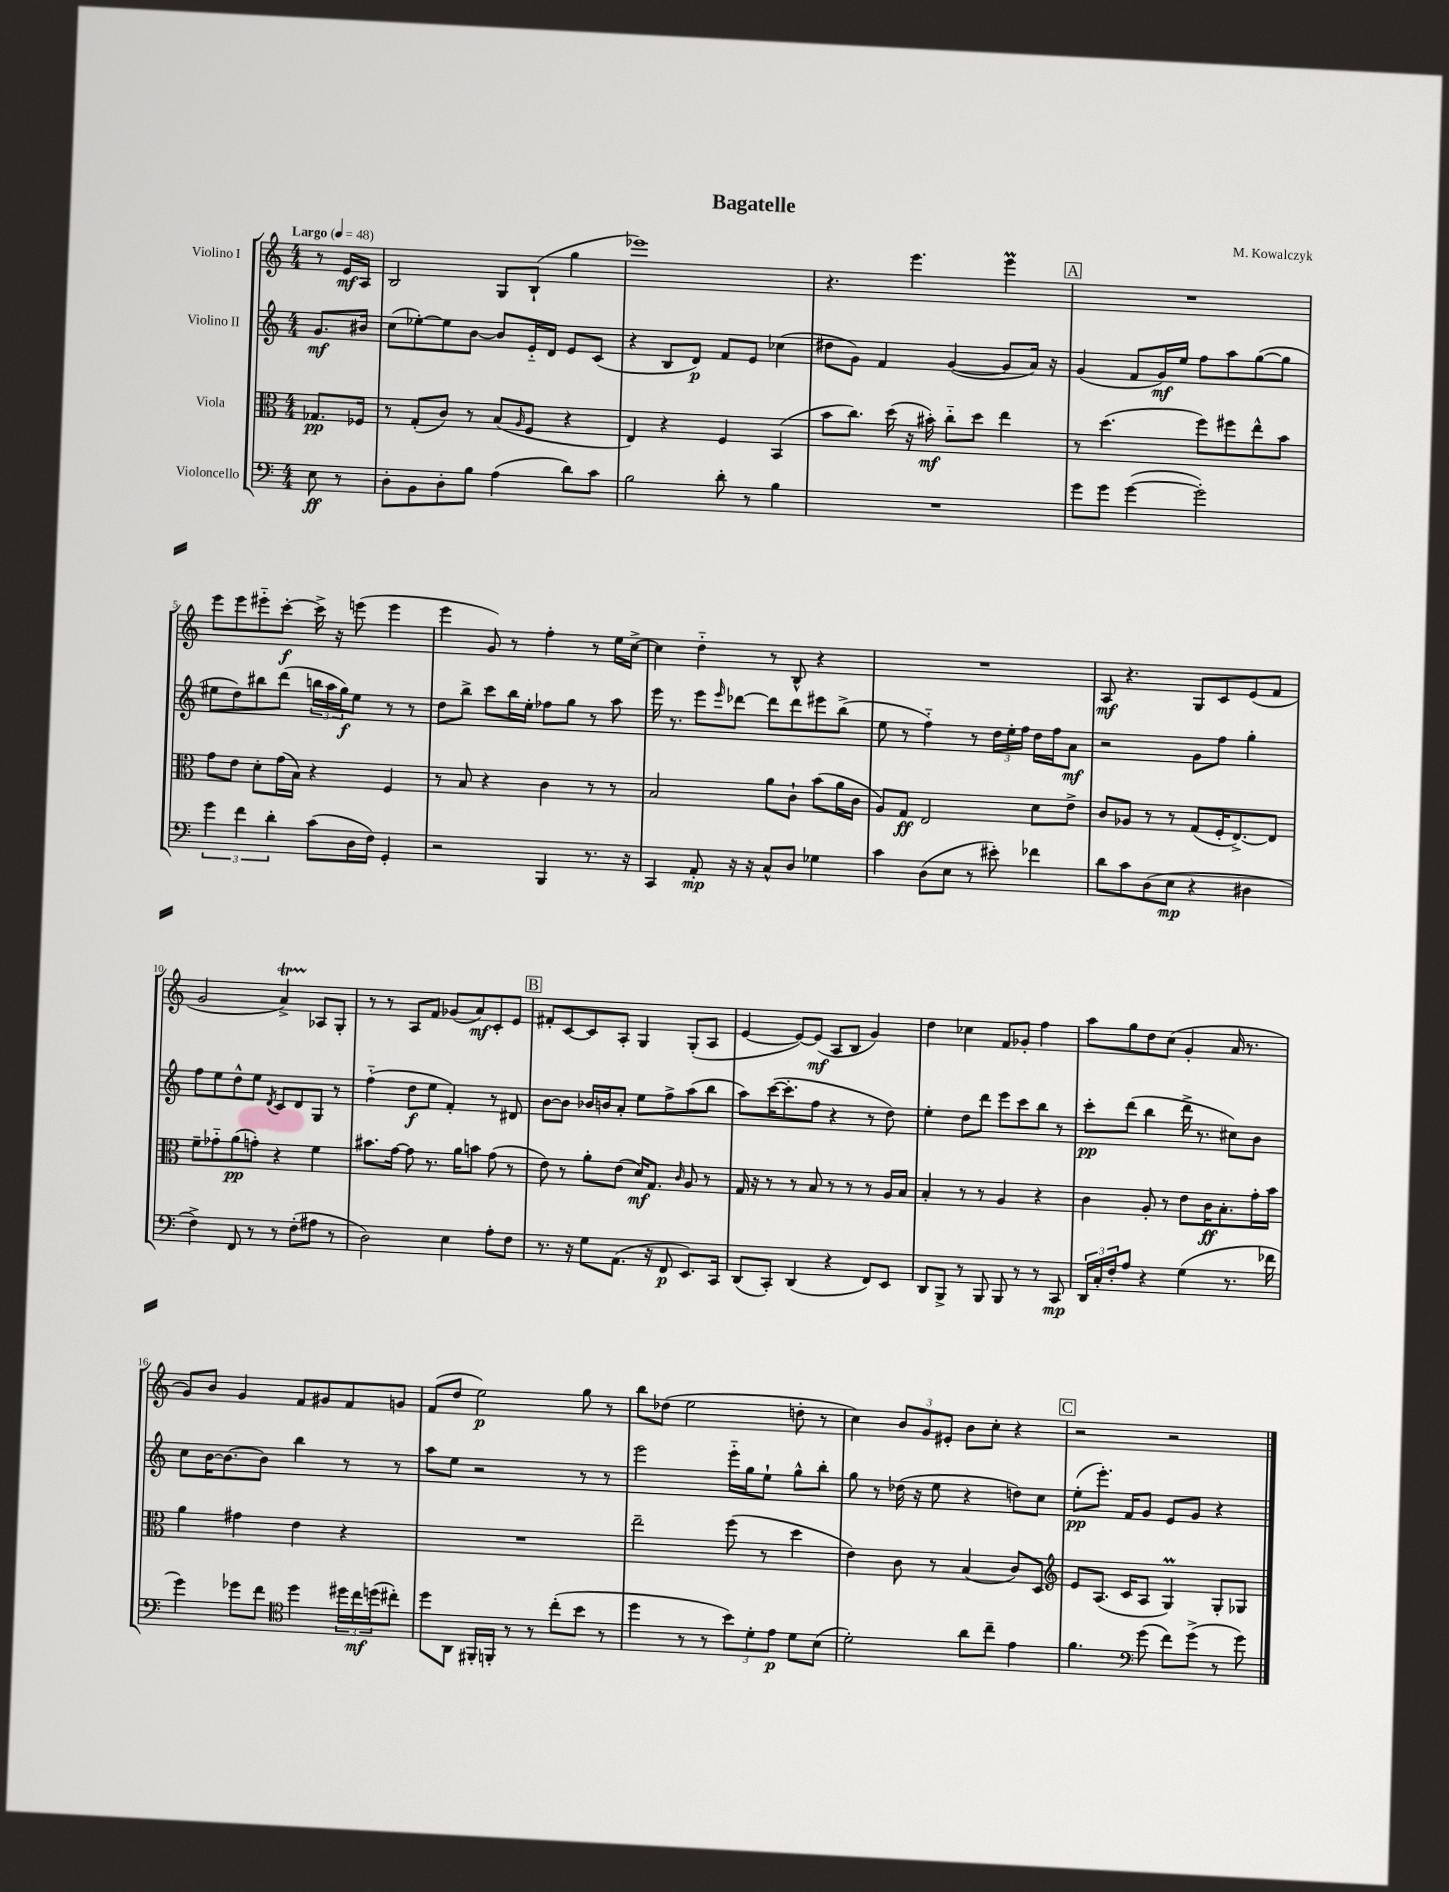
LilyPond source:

\header { title = "Bagatelle" composer = "M. Kowalczyk" }
<<
\new StaffGroup <<
\new Staff = "s0" \with { instrumentName = "Violino I" } {
    \clef treble \key c \major \numericTimeSignature \time 4/4 \partial 4 \tempo "Largo" 4 = 48
    r8 e'16\mf a16 |
    b2 g8 b8-!( g''4 |
    ees'''1) |
    r4. e'''4. e'''4\prall |
    \mark \markup { \box "A" } R1 |
    e'''8 e'''8 eis'''8-_ c'''8~-.\f c'''16-> r16 e'''8( e'''4 |
    e'''4 g'8) r8 f''4-. r8 e''16 c''16~-> |
    c''4 d''4-_ r8 b8-^ r4 |
    R1 |
    a8\mf r4. g8 c'8 e'8( f'8 |
    g'2 a'4->\startTrillSpan) aes8\stopTrillSpan g8-. |
    r8 r8 a8 f'8 ges'8( a'8\mf) c'8-. e'8 |
    \mark \markup { \box "B" } fis'8-. c'8~ c'8 a8-. g4 g8-.( a8 |
    e'4~ e'8~) e'8\mf( a8 b8 g'4) |
    d''4 ces''4 f'8 ges'8-. f''4 |
    a''8 g''8 d''8 c''8( g'4-. a'16 r8. |
    g'8) b'8 g'4 f'8 gis'8 f'8 g'8 |
    f'8( d''8 e''2\p) g''8 r8 |
    b''8 des''8( e''2 d''8-. r8 |
    c''4) \tuplet 3/2 { b'8 g'8 eis'8-. } b'8 c''8-. r4 |
    \mark \markup { \box "C" } r2 r2 \bar "|." |
}
\new Staff = "s1" \with { instrumentName = "Violino II" } {
    \clef treble \key c \major \numericTimeSignature \time 4/4 \partial 4
    g'8.\mf bis'16 |
    c''8( ees''8~-.) ees''8 b'8~ b'8 e'16-_ d'16 e'8 c'8( |
    r4 b8 d'8\p) f'8 e'8 ces''4( |
    dis''8 g'8) f'4 g'4~( g'8 a'16) r16 |
    \mark \markup { \box "A" } g'4( f'8 g'16\mf) e''16 f''8 a''8 g''8~( g''8 |
    eis''8 d''8) bis''8 d'''8( \tuplet 3/2 { b''16 a''16 g''16\f) } eis''8 r8 r8 |
    d''8 b''8-> c'''8 b''16 e''16-. fes''8 g''8 r8 a''8 |
    e'''16 r8. e'''8 \grace { e'''16 } des'''8~ des'''8 des'''8 eis'''8 b''8->( |
    e''8 r8 f''4-_) r8 \tuplet 3/2 { d''16 e''16-. f''16 } d''16 f''16 a'8\mf |
    r2 g'8 f''8 g''4-. |
    f''8 e''8 d''8-^ e''8 \acciaccatura { d'8 } c'8 d'8 g8 r8 |
    f''4-_( d''8\f e''8 f'4-.) r8 dis'8 |
    \mark \markup { \box "B" } b'8~ b'8 bes'16 b'16 a'8-. e''8 f''8-> a''8( b''8 |
    a''8) c'''16~( c'''8.-. f''8 r4 r8 d''8) |
    e''4-. d''8 d'''8 e'''8 c'''8 b''8 r8 |
    c'''8-.\pp d'''8( b''4 d'''16-> r8. cis''8) b'8 |
    c''8 b'16~ b'8.~ b'8 b''4 r8 r8 |
    a''8 e''8 r2 r8 r8 |
    e'''2 e'''16-_ g''16 e''8-! g''8-^ b''8-. |
    g''8 r8 des''16( r16 e''8 r4 d''8) c''8 |
    \mark \markup { \box "C" } e''8-.\pp( e'''8.-.) f'16 g'8 e'8 g'8 r4 \bar "|." |
}
\new Staff = "s2" \with { instrumentName = "Viola" } {
    \clef alto \key c \major \numericTimeSignature \time 4/4 \partial 4
    ges8.\pp fes16 |
    r8 g8-.( c'8) r8 b8( \grace { a16 } f8 r4 |
    e4) r4 f4 b,4( |
    b'8 c''8.) d''16( r16 bis'16-.\mf) c''8-_ d''8 e''4 |
    \mark \markup { \box "A" } r8 d''4.( f''8) fis''8 e''8-^ b'8 |
    g'8 e'8 d'8-. g'16( b16) r4 f4 |
    r8 b8 r4 c'4 r8 r8 |
    b2 a'8 c'8-! b'8( a'16 c'16 |
    a8) g8\ff e2 d'8 e'8-> |
    c'8 aes8 r8 r8 g8( f16-. e8.~->) e8 |
    f'8-- ges'8-_ a'8\pp( g'8-.) r4 f'4 |
    bis'8. g'16~ g'8 r8. a'16 b'8 g'8( r8 |
    \mark \markup { \box "B" } e'8) r8 a'8-. e'8( d'16\mf) g8. \grace { c'16 } a8 r8 |
    g16 r16 r8 r8 b8 r8 r8 r8 a16 b16 |
    b4-. r8 r8 a4 r4 |
    c'4 a8-. r8 e'8 c'16\ff b8.-. g'16-. b'16 |
    a'4 gis'4 e'4 r4 |
    R1 |
    e''2-- f''8( r8 d''4 |
    e'4) c'8 r8 b4( c'8) d8 |
    \mark \markup { \box "C" } \clef treble e'8 a8.( c'16 a8 g4\prall) g8-. ges8 \bar "|." |
}
\new Staff = "s3" \with { instrumentName = "Violoncello" } {
    \clef bass \key c \major \numericTimeSignature \time 4/4 \partial 4
    e8\ff r8 |
    d8-. b,8 d8-. b8 a4( d'8) c'8 |
    b2 d'8-. r8 b4 |
    R1 |
    \mark \markup { \box "A" } g'8 g'8 g'4~( g'2-.) |
    \tuplet 3/2 { g'4 f'4 d'4-. } c'8( d16 f16) g,4-. |
    r2 b,,4 r8. r16 |
    c,4 a,8-.\mp r16 r16 c8-^ d8 ges4 |
    c'4 d8( e8 r8 eis'8-.) fes'4 |
    d'8 c'8 d8( e8\mp r4 dis4 |
    f4->) f,8 r8 r8 f8-.( ais8 r8 |
    d2) e4 a8-. f8 |
    \mark \markup { \box "B" } r8. r16 g8 a,8.( r16 f,8\p e,8.) c,16 |
    d,8( c,8-.) d,4( r4 f,8) e,8 |
    d,8 b,,8-> r8 b,,8 b,,8 r8 r8 c,8\mp |
    \tuplet 3/2 { d,16 c16-. f16-. } a8 r4 g4( r8. fes'16 |
    g'4) ges'8 f'8 \clef tenor d''4 \tuplet 3/2 { dis''16 c''16\mf d''16( } cis''8-.) |
    d''8 a,8 fis,16-. f,16-. r8 r8 c''8-.( b'8 r8 |
    d''4 r8 r8 \tuplet 3/2 { b'8) d'8-. e'8\p } d'8 b8( |
    d'2-.) a'8 c''8-- e'4 |
    \mark \markup { \box "C" } f'4. \clef bass g'8( f'8) g'8->( r8 g'8) \bar "|." |
}
>>
>>
